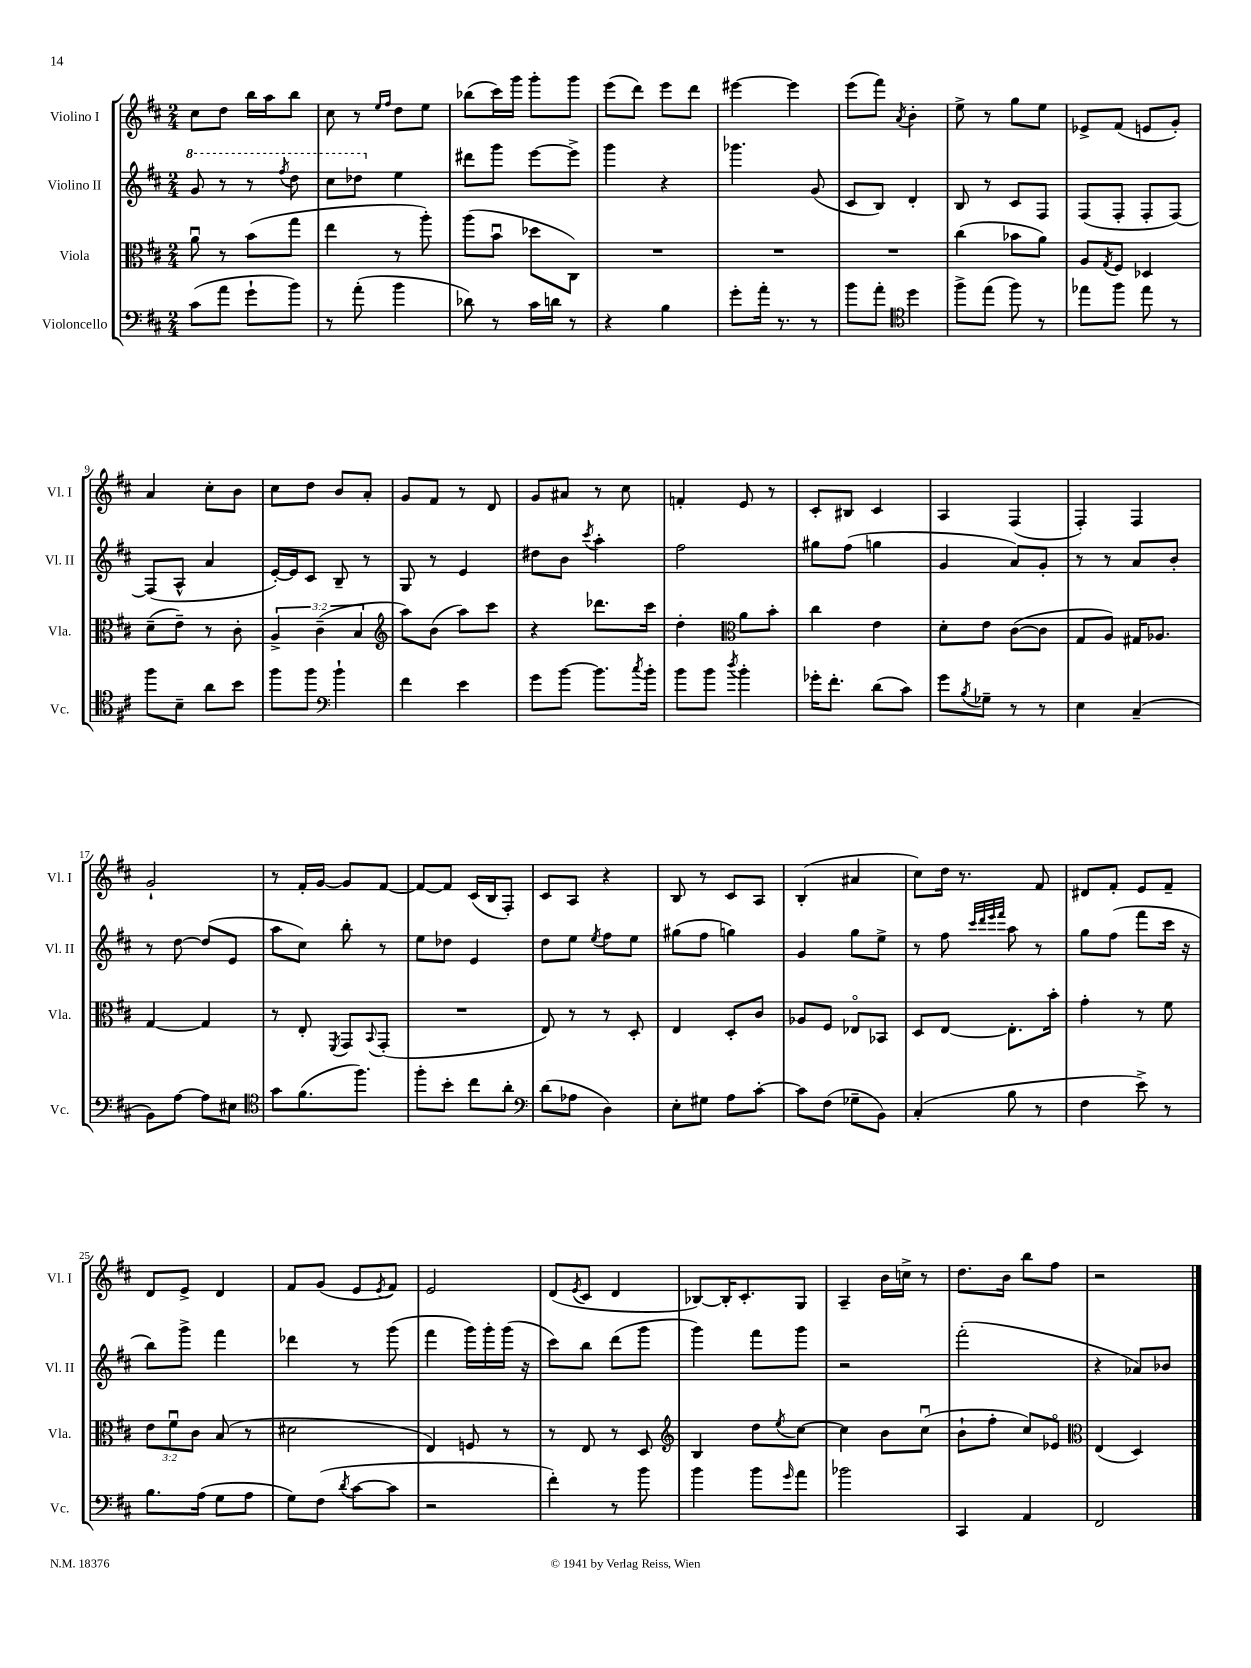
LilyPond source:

<<
\new StaffGroup <<
\new Staff = "s0" \with { instrumentName = "Violino I" shortInstrumentName = "Vl. I" } {
    \clef treble \key d \major \numericTimeSignature \time 2/4
    cis''8 d''8 b''16 a''16 b''8 |
    cis''8 r8 \grace { e''16 fis''16 } d''8 e''8 |
    bes''8( cis'''16) g'''16 g'''8-. g'''8 |
    e'''8( d'''8) e'''8 d'''8 |
    eis'''4~ eis'''4 |
    e'''8( fis'''8) \acciaccatura { a'8 } b'4-. |
    e''8-> r8 g''8 e''8 |
    ees'8-> fis'8( e'8 g'8-.) |
    a'4 cis''8-. b'8 |
    cis''8 d''8 b'8 a'8-. |
    g'8 fis'8 r8 d'8 |
    g'8 ais'8 r8 cis''8 |
    f'4-. e'8 r8 |
    cis'8-. bis8 cis'4 |
    a4 fis4( |
    fis4-.) fis4 |
    g'2-! |
    r8 fis'16-. g'16~ g'8 fis'8~ |
    fis'8~ fis'8 cis'16( b16 fis8-.) |
    cis'8 a8 r4 |
    b8 r8 cis'8 a8 |
    b4-.( ais'4 |
    cis''8) d''16 r8. fis'8 |
    dis'8 fis'8-. e'8 fis'8-- |
    d'8 e'8-> d'4 |
    fis'8 g'8( e'8 \acciaccatura { e'8 } fis'8) |
    e'2 |
    d'8( \acciaccatura { e'8 } cis'8 d'4 |
    bes8~) bes16-. cis'8.-. g8 |
    a4-- b'16 c''16-> r8 |
    d''8. b'16 b''8 fis''8 |
    r2 \bar "|." |
}
\new Staff = "s1" \with { instrumentName = "Violino II" shortInstrumentName = "Vl. II" } {
    \clef treble \key d \major \numericTimeSignature \time 2/4
    \ottava #1 g''8 r8 r8 \acciaccatura { fis'''8 } d'''8 |
    cis'''8 des'''8 \ottava #0 e''4 |
    dis'''8 g'''8 e'''8~ e'''8-> |
    g'''4 r4 |
    ges'''4. g'8( |
    cis'8 b8) d'4-. |
    b8 r8 cis'8 fis8 |
    fis8( fis8-. fis8-. fis8~) |
    fis8( a8-^ a'4 |
    e'16~-.) e'16 cis'8 b8-- r8 |
    g8 r8 e'4 |
    dis''8 b'8 \acciaccatura { cis'''8 } a''4-. |
    fis''2 |
    gis''8 fis''8( g''4 |
    g'4 a'8) g'8-. |
    r8 r8 a'8 b'8-. |
    r8 d''8~ d''8( e'8 |
    a''8 cis''8) b''8-. r8 |
    e''8 des''8 e'4 |
    d''8 e''8 \acciaccatura { e''8 } fis''8 e''8 |
    gis''8( fis''8 g''4) |
    g'4 g''8 e''8-> |
    r8 fis''8 \grace { cis'''32 d'''32 e'''32 fis'''32 } a''8 r8 |
    g''8 fis''8( fis'''8 cis'''16 r16 |
    b''8) g'''8-> fis'''4 |
    des'''4 r8 g'''8( |
    fis'''4 g'''16) g'''16-. g'''16( r16 |
    cis'''8) b''8 d'''8( g'''8 |
    g'''4) fis'''8 g'''8 |
    r2 |
    fis'''2-.( |
    r4 aes'8) bes'8 \bar "|." |
}
\new Staff = "s2" \with { instrumentName = "Viola" shortInstrumentName = "Vla." } {
    \clef alto \key d \major \numericTimeSignature \time 2/4 \override Staff.TupletNumber.text = #tuplet-number::calc-fraction-text
    a'8\downbow r8 b'8( g''8 |
    e''4 r8 a''8-.) |
    a''8( b'8\downbow des''8 cis8) |
    R2 |
    R2 |
    R2 |
    cis''4( bes'8 a'8) |
    a8 \acciaccatura { g8 } fis8 des4 |
    d'8--( e'8--) r8 cis'8-. |
    \tuplet 3/2 { a4-> cis'4--( b4 } |
    \clef treble a''8) b'8( a''8) cis'''8 |
    r4 des'''8. cis'''16 |
    d''4-. \clef alto a'8 b'8-. |
    cis''4 e'4 |
    d'8-. e'8 cis'8~( cis'8 |
    g8 a8) gis16 aes8. |
    g4~ g4 |
    r8 e8-. \acciaccatura { fis,8 } g,8 \appoggiatura { b,8 } g,8-.( |
    R2 |
    e8) r8 r8 d8-. |
    e4 d8-. cis'8 |
    aes8 fis8 ees8\flageolet bes,8 |
    d8 e8~ e8.-. b'16-. |
    g'4-. r8 fis'8 |
    \tuplet 3/2 { e'8 fis'8\downbow cis'8 } b8( r8 |
    dis'2 |
    e4) f8 r8 |
    r8 e8 r8 d8 |
    \clef treble b4 d''8 \acciaccatura { e''8 } cis''8~ |
    cis''4 b'8 cis''8\downbow( |
    b'8-! fis''8-. cis''8) ees'8\flageolet |
    \clef alto e4( d4) \bar "|." |
}
\new Staff = "s3" \with { instrumentName = "Violoncello" shortInstrumentName = "Vc." } {
    \clef bass \key d \major \numericTimeSignature \time 2/4
    cis'8( a'8 g'8-! b'8) |
    r8 a'8-.( b'4 |
    des'8) r8 cis'16 d'16 r8 |
    r4 b4 |
    g'8-. a'16-. r8. r8 |
    b'8 a'8-. \clef tenor d''4 |
    fis''8-> e''8( fis''8) r8 |
    ees''8 fis''8 ees''8 r8 |
    fis''8 b8-- a'8 b'8 |
    fis''8 fis''8 \clef bass b'4-! |
    fis'4 e'4 |
    g'8 b'8~ b'8. \acciaccatura { cis''8 } b'16-. |
    b'8 b'8 \acciaccatura { d''8 } b'4-. |
    ges'16-. fis'8.-. d'8( cis'8) |
    g'8 \acciaccatura { b8 } ges8-- r8 r8 |
    e4 cis4--( |
    b,8) a8~ a8 eis8 |
    \clef tenor g'8 fis'8.( fis''8.) |
    fis''8-. b'8-. cis''8 a'8-. |
    \clef bass d'8( aes8 d4) |
    e8-. gis8 a8 cis'8~-. |
    cis'8 fis8( ges8-- b,8) |
    cis4-.( b8 r8 |
    fis4 e'8->) r8 |
    b8. a16( g8 a8 |
    g8) fis8( \acciaccatura { d'8 } cis'8~ cis'8 |
    r2 |
    fis'4-.) r8 b'8 |
    b'4 b'8 \grace { g'16 } a'8 |
    bes'2 |
    cis,4 a,4 |
    fis,2 \bar "|." |
}
>>
>>
